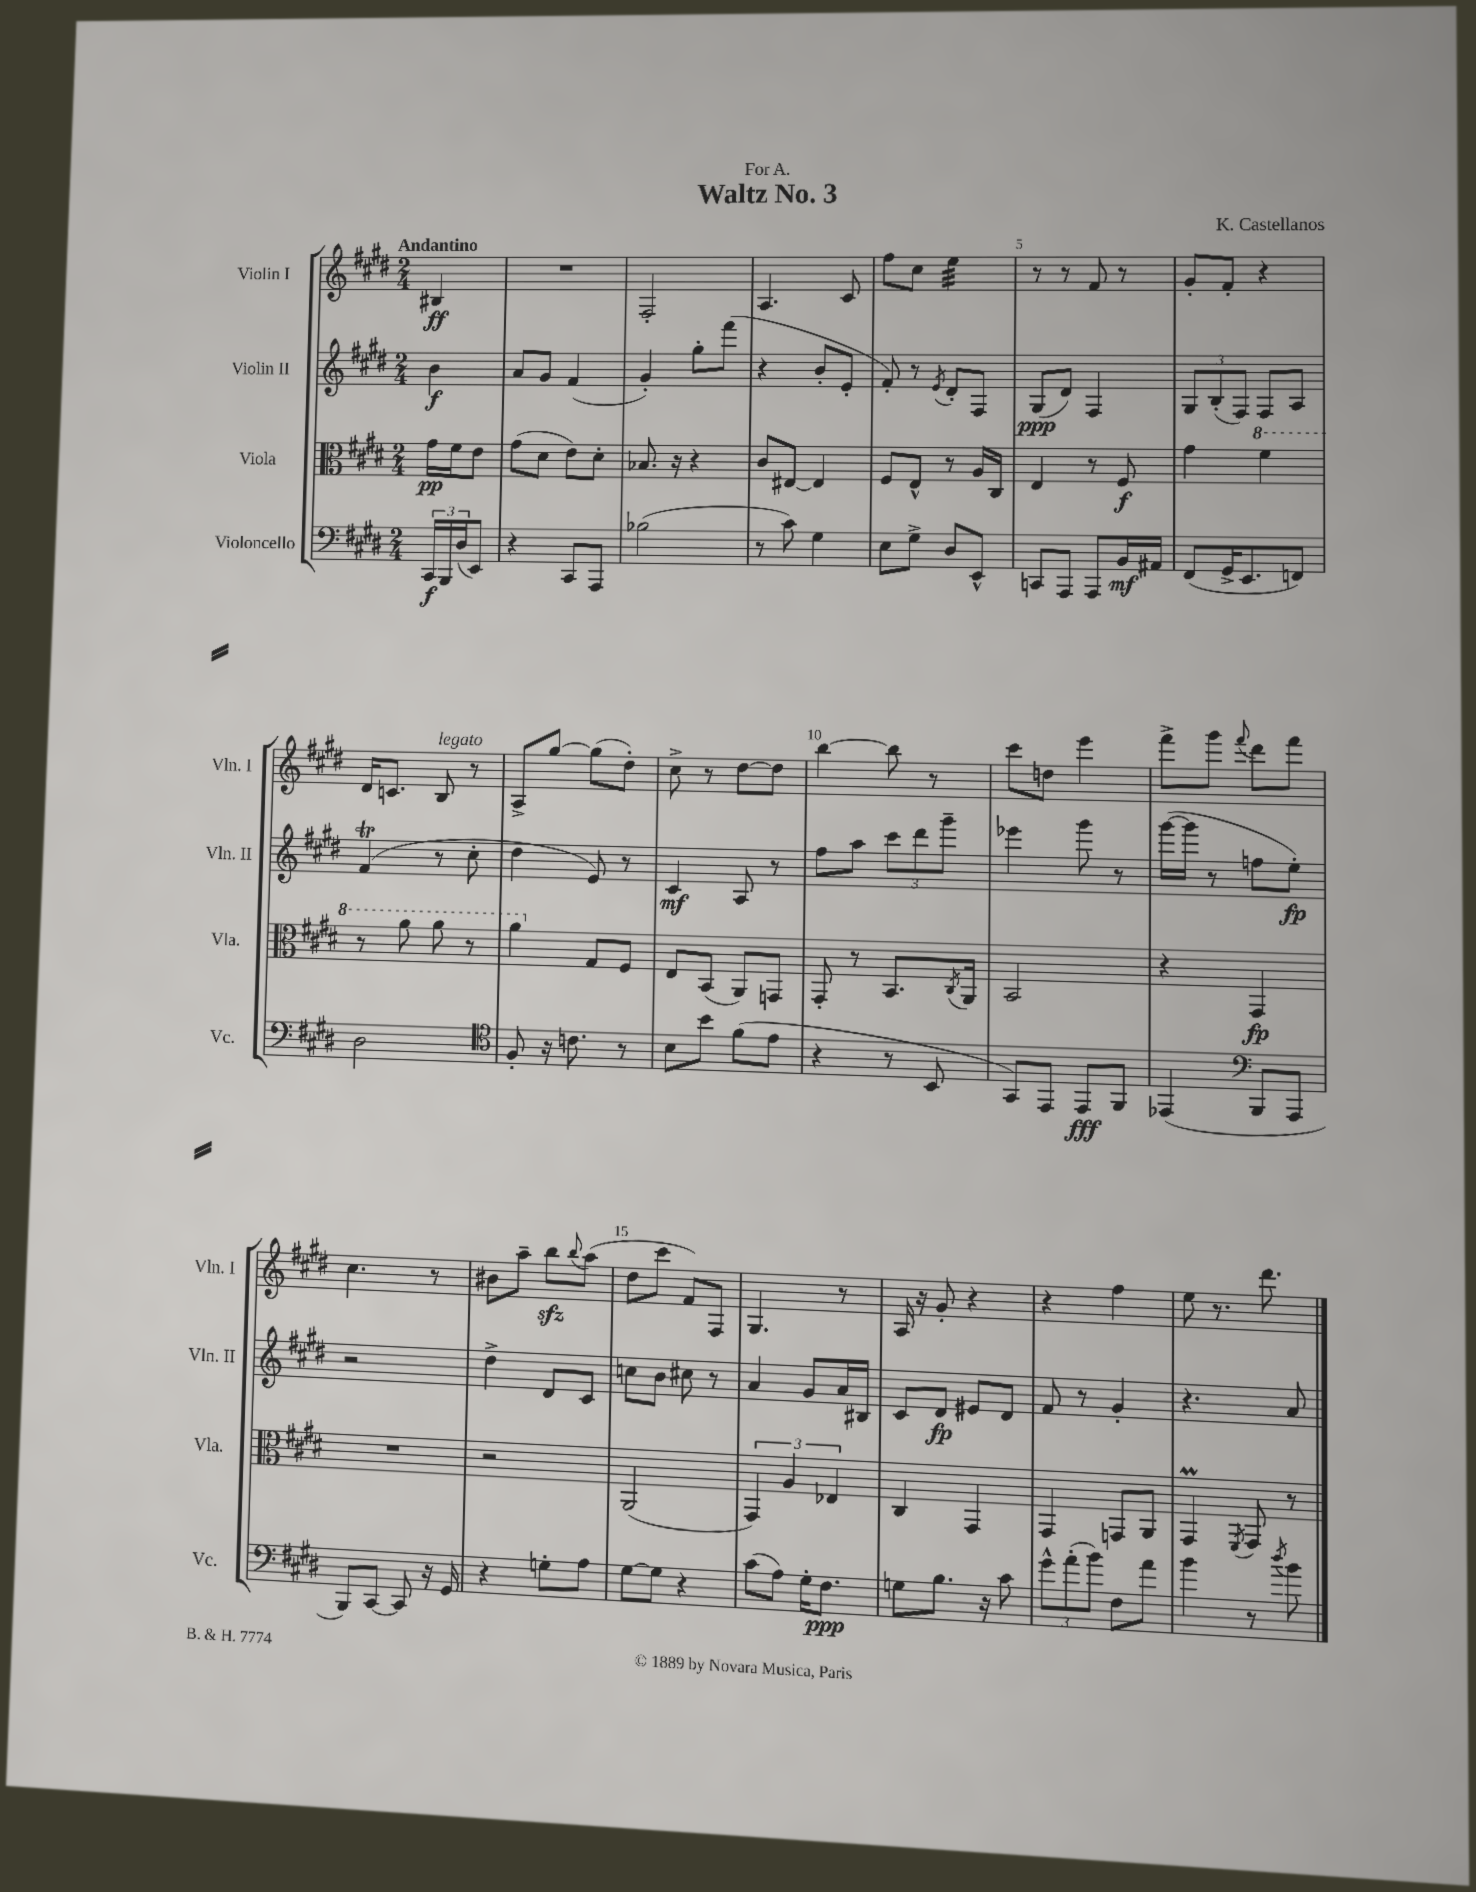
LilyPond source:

\header { title = "Waltz No. 3" composer = "K. Castellanos" dedication = "For A." }
<<
\new StaffGroup <<
\new Staff = "s0" \with { instrumentName = "Violin I" shortInstrumentName = "Vln. I" } {
    \clef treble \key e \major \numericTimeSignature \time 2/4 \partial 4 \tempo "Andantino"
    bis4\ff |
    R2 |
    fis2-. |
    a4. cis'8 |
    fis''8 cis''8 e''4:32 |
    r8 r8 fis'8 r8 |
    gis'8-. fis'8-. r4 |
    dis'16 c'8. b8^\markup { \italic "legato" } r8 |
    a8-> gis''8~ gis''8( dis''8-.) |
    cis''8-> r8 dis''8~ dis''8 |
    b''4~ b''8 r8 |
    cis'''8 d''8 e'''4 |
    fis'''8-> gis'''8 \appoggiatura { fis'''8 } dis'''8 fis'''8 |
    cis''4. r8 |
    bis'8 a''8-- b''8\sfz \appoggiatura { b''8 } a''8( |
    dis''8 cis'''8 fis'8) fis8 |
    gis4. r8 |
    a16 r16 gis'8-. r4 |
    r4 fis''4 |
    e''8 r8. dis'''8. \bar "|." |
}
\new Staff = "s1" \with { instrumentName = "Violin II" shortInstrumentName = "Vln. II" } {
    \clef treble \key e \major \numericTimeSignature \time 2/4 \partial 4
    b'4\f |
    a'8 gis'8 fis'4( |
    gis'4-.) gis''8-. fis'''8( |
    r4 b'8-. e'8-. |
    fis'8-.) r8 \acciaccatura { e'8 } dis'8-. fis8 |
    gis8\ppp( dis'8) fis4 |
    \tuplet 3/2 { gis8 b8-.( fis8) } fis8 a8 |
    fis'4\trill( r8 cis''8-. |
    dis''4 e'8) r8 |
    cis'4\mf a8 r8 |
    fis''8 a''8 \tuplet 3/2 { cis'''8 dis'''8 gis'''8-- } |
    ees'''4 gis'''8 r8 |
    gis'''16~( gis'''16 r8 f''8 e''8-.\fp) |
    r2 |
    dis''4-> dis'8 cis'8 |
    c''8 b'8 cis''8 r8 |
    a'4 gis'8 a'16 bis16 |
    cis'8 dis'8\fp eis'8 dis'8 |
    fis'8 r8 gis'4-. |
    r4. a'8 \bar "|." |
}
\new Staff = "s2" \with { instrumentName = "Viola" shortInstrumentName = "Vla." } {
    \clef alto \key e \major \numericTimeSignature \time 2/4 \partial 4
    gis'16\pp fis'16 e'8 |
    gis'8( dis'8 e'8) dis'8-. |
    bes8. r16 r4 |
    cis'8 eis8~ eis4 |
    fis8 e8-^ r8 a16 cis16 |
    e4 r8 fis8\f |
    gis'4 \ottava #1 fis''4 |
    r8 a''8 a''8 r8 |
    a''4 \ottava #0 gis8 fis8 |
    e8 b,8( a,8) g,8 |
    gis,8-. r8 b,8. \acciaccatura { cis8 } a,16 |
    b,2 |
    r4 gis,4\fp |
    R2 |
    r2 |
    a,2( |
    \tuplet 3/2 { gis,4) a4 ees4 } |
    cis4 gis,4 |
    gis,4 g,8 a,8 |
    gis,4\prall \acciaccatura { fis,8 } gis,8 r8 \bar "|." |
}
\new Staff = "s3" \with { instrumentName = "Violoncello" shortInstrumentName = "Vc." } {
    \clef bass \key e \major \numericTimeSignature \time 2/4 \partial 4
    \tuplet 3/2 { cis,16\f b,,16 dis16( } e,8) |
    r4 cis,8 a,,8 |
    bes2( |
    r8 cis'8) gis4 |
    e8 gis8-> dis8 e,8-^ |
    c,8 a,,8 a,,8 b,16\mf ais,16 |
    fis,8( gis,16-> e,8. f,8) |
    dis2 |
    \clef tenor fis8-. r16 c'8. r8 |
    b8 b'8 fis'8( e'8 |
    r4 r8 b,8 |
    gis,8) e,8 e,8\fff fis,8 |
    ees,4( \clef bass b,,8 a,,8 |
    b,,8) cis,8~ cis,8 r16 gis,16 |
    r4 g8-. a8 |
    gis8~ gis8 r4 |
    cis'8( a8) gis16-. fis8.\ppp |
    g8 b8. r16 cis'8 |
    \tuplet 3/2 { gis'8-^ a'8-.( b'8) } fis8 a'8 |
    b'4 r8 \acciaccatura { dis''8 } b'8 \bar "|." |
}
>>
>>
\layout { \context { \Score \override BarNumber.break-visibility = ##(#f #t #t) barNumberVisibility = #(every-nth-bar-number-visible 5) } }
